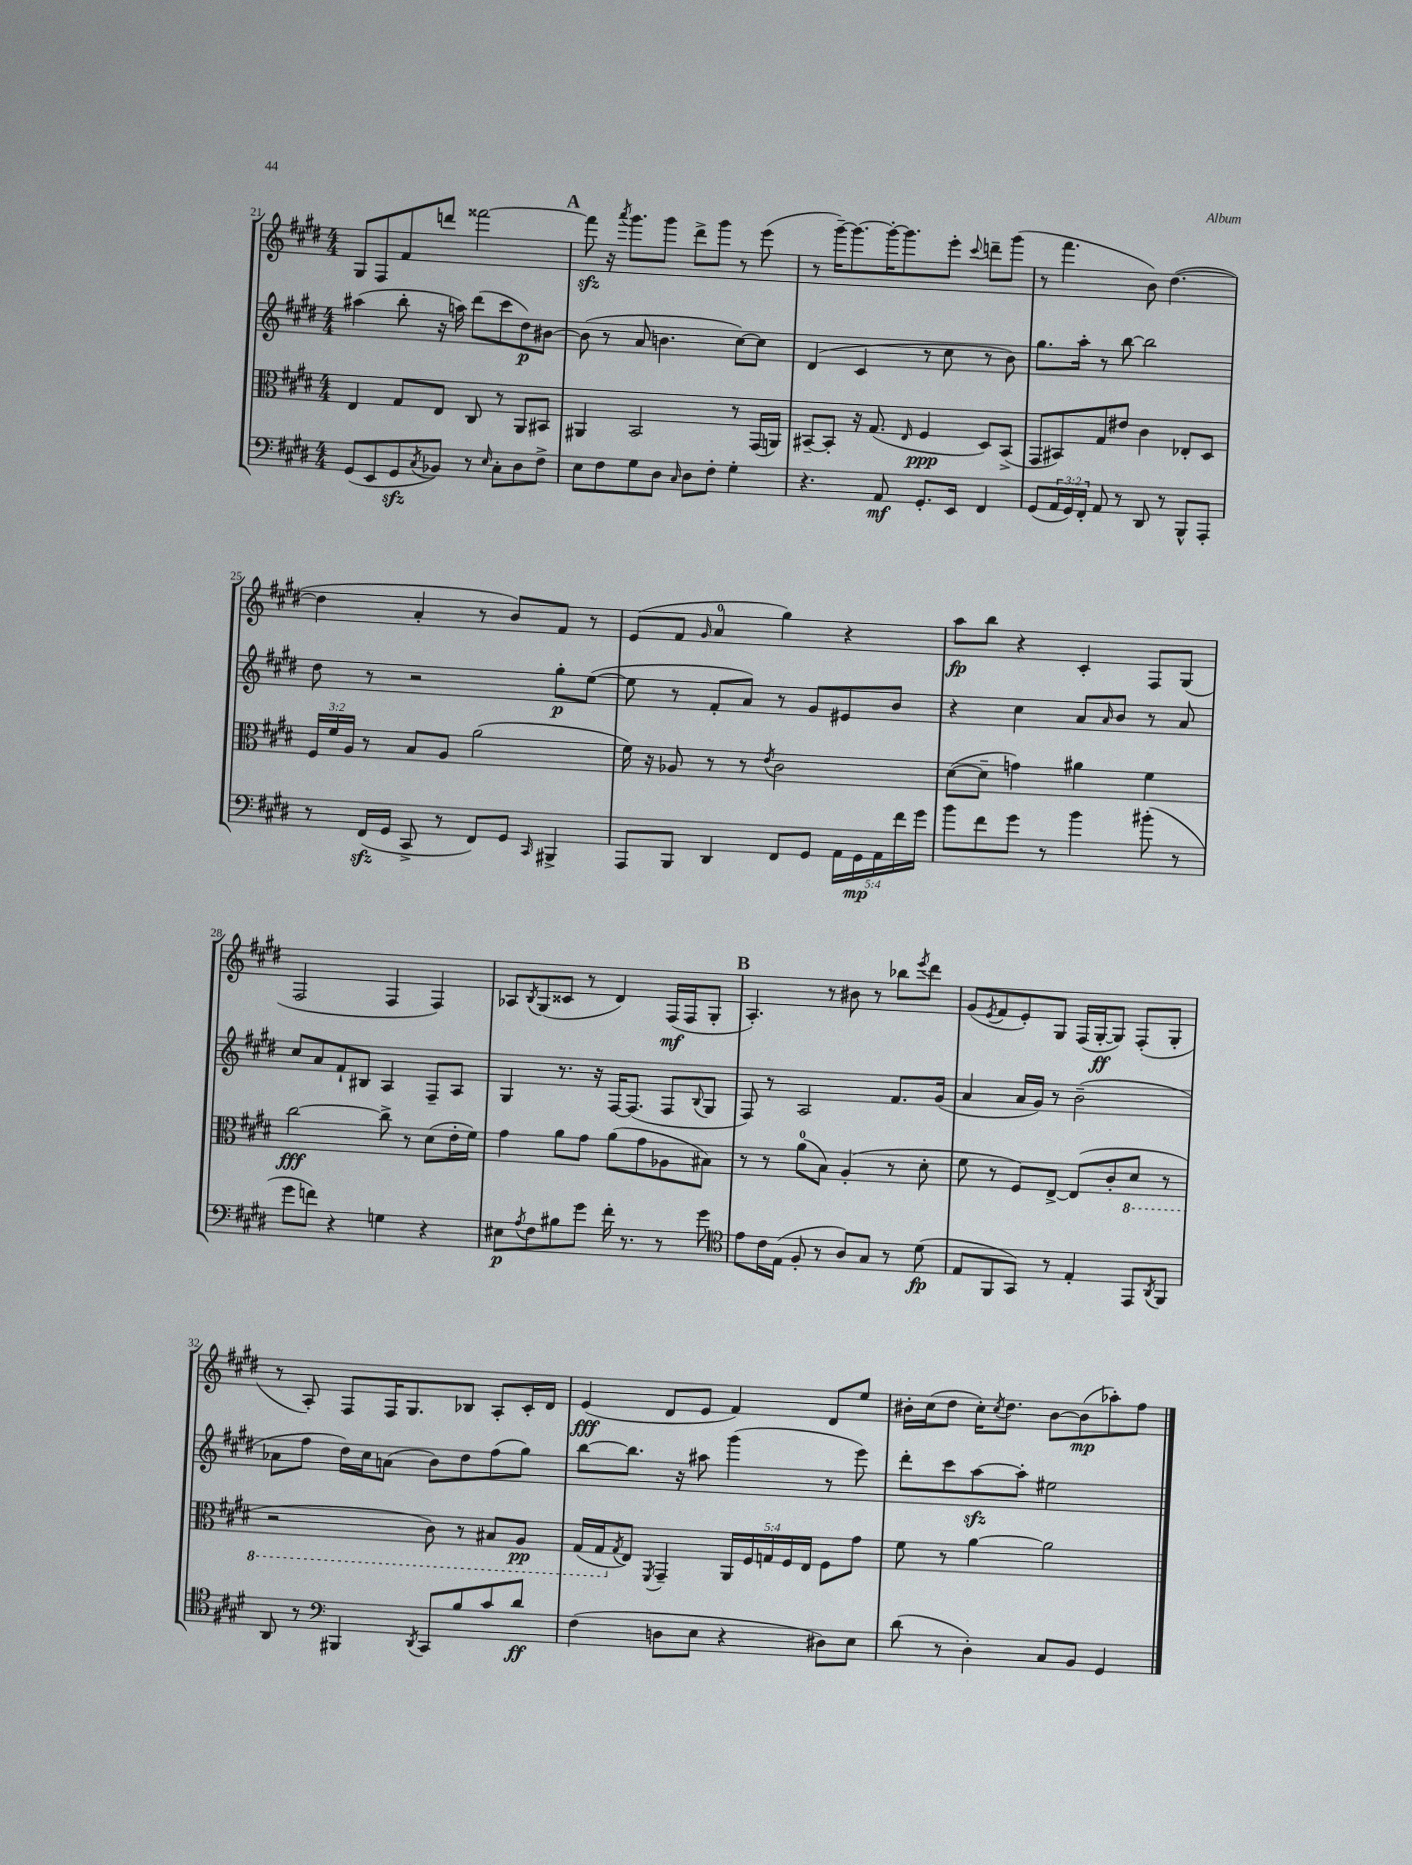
<<
\new StaffGroup <<
\new Staff = "s0" {
    \clef treble \key e \major \numericTimeSignature \time 4/4
    gis8 fis8 fis'8 d'''8 fisis'''2~ |
    \mark \markup { \bold "A" } fisis'''8\sfz r16 \acciaccatura { a'''8 } gis'''8. gis'''8 dis'''8-> gis'''8 r8 e'''8( |
    r8 gis'''16~--) gis'''8.~ gis'''16~-. gis'''8. e'''8-. \appoggiatura { cis'''8 } d'''8-- gis'''8( |
    r8 fis'''4. b'8) dis''4.~( |
    dis''4 a'4-. r8 b'8) fis'8 r8 |
    e'8( fis'8 \grace { gis'16 } a'4-0 gis''4) r4 |
    a''8\fp b''8 r4 cis'4-. fis8 gis8( |
    fis2 fis4 fis4) |
    aes8 \acciaccatura { b8 } gis8( cisis'8 r8 dis'4) fis16\mf( fis16 gis8-. |
    \mark \markup { \bold "B" } a4.-.) r8 bis'8 r8 bes''8 \acciaccatura { e'''8 } dis'''8 |
    gis'8( \acciaccatura { e'8 } fis'8 e'8-.) gis8 fis16( gis16~-.\ff gis8) fis8-.( gis8-. |
    r8 a8-.) fis8 fis16 gis8. bes8 a8-. cis'16-. dis'16 |
    e'4\fff( dis'8 e'8 fis'4) dis'8 e''8 |
    bis'16-. cis''16( dis''8 cis''16-.) \acciaccatura { cis''8 } dis''8. bis'8~ bis'8\mp( aes''8-.) fis''8 \bar "|." |
}
\new Staff = "s1" {
    \clef treble \key e \major \numericTimeSignature \time 4/4
    ais''4( b''8-. r16 a''16) dis'''8( cis'''8 dis''8\p) bis'8~ |
    \mark \markup { \bold "A" } bis'8( r8 a'8 b'4. cis''8~) cis''8 |
    dis'4( cis'4 r8 cis''8 r8 b'8) |
    gis''8. a''16-. r8 b''8~ b''2 |
    dis''8 r8 r2 gis''8-.\p e''8~( |
    e''8 r8 fis'8-. a'8) r8 gis'8 eis'8 b'8 |
    r4 cis''4 a'8 \grace { a'16 } b'8 r8 a'8 |
    cis''8 a'8 fis'8-! bis8 a4 fis8-- a8 |
    gis4 r8. r16 fis16~ fis8.( fis8 \appoggiatura { b8 } gis8 |
    \mark \markup { \bold "B" } fis8) r8 a2 fis'8. gis'16( |
    a'4 a'16 gis'16) r8 b'2--( |
    aes'8 fis''8 dis''16) cis''16 a'8( b'8) dis''8 fis''8( gis''8) |
    b''8~ b''8. r16 ais''8 gis'''4( r8 e'''8) |
    dis'''8-. cis'''8 a''8~\sfz a''8-. eis''2 \bar "|." |
}
\new Staff = "s2" {
    \clef alto \key e \major \numericTimeSignature \time 4/4 \override Staff.TupletNumber.text = #tuplet-number::calc-fraction-text
    e4 gis8 e8 cis8 r8 a,8 bis,8 |
    \mark \markup { \bold "A" } ais,4 b,2 r8 gis,16( a,16) |
    bis,8~-- bis,8-. r16 gis8.( \grace { e16 } fis4\ppp dis8) bis,8->( |
    gis,8 bis,8) gis8 eis'8 cis'4 ees8-. dis8 |
    \tuplet 3/2 { fis16 fis'16 a16 } r8 b8 a8 a'2( |
    fis'16) r16 aes8 r8 r8 \acciaccatura { e'8 } cis'2 |
    dis'8~( dis'8-- g'4) ais'4 fis'4 |
    cis''2~\fff cis''8-> r8 dis'8( e'16-. fis'16) |
    gis'4 a'8 gis'8 a'8( gis'8 aes8 bis8) |
    \mark \markup { \bold "B" } r8 r8 a'8-0( b8) a4-.( r8 dis'8-. |
    fis'8 r8 fis8) e8~-> e8( cis'8-. \ottava #-1 dis8 r8 |
    r2 cis8) r8 bis,8 a,8\pp |
    gis,16( gis,16 \ottava #0 \acciaccatura { gis8 } e8) \acciaccatura { fis,8 } gis,4-- \tuplet 5/4 { a,16 fis16 g16 fis16 e16 } fis8 gis'8 |
    fis'8 r8 a'4~ a'2 \bar "|." |
}
\new Staff = "s3" {
    \clef bass \key e \major \numericTimeSignature \time 4/4 \override Staff.TupletNumber.text = #tuplet-number::calc-fraction-text
    gis,8( e,8 gis,8\sfz \acciaccatura { cis8 } bes,8) r8 \grace { e16 } cis8-. dis8 fis8-> |
    \mark \markup { \bold "A" } e8 fis8 gis8 dis8 \grace { cis16 } dis8 fis8-. gis4-. |
    r4. a,8\mf gis,8.-. e,16 fis,4 |
    gis,8( \tuplet 3/2 { a,16 gis,16) fis,16-. } a,8 r8 dis,8 r8 b,,8-^ a,,8-. |
    r8 fis,16\sfz( gis,16 cis,8-> r8 fis,8) gis,8 \grace { cis,16 } bis,,4-> |
    a,,8 b,,8 dis,4 fis,8 gis,8 \tuplet 5/4 { a,16 gis,16\mp a,16 fis'16 gis'16 } |
    b'8 fis'8 gis'8 r8 b'4 bis'8-.( r8 |
    gis'8 f'8) r4 g4 r4 |
    eis8\p \acciaccatura { a8 } fis8 bis8 gis'8 fis'16-. r8. r8 gis'8 |
    \mark \markup { \bold "B" } \clef tenor e'8 cis'16 e16( fis8-. r8 a8) gis8 r8 dis'8\fp( |
    e8 fis,8 gis,8) r8 e4-. e,8 \acciaccatura { a,8 } fis,8 |
    a,8 r8 \clef bass bis,,4 \acciaccatura { dis,8 } cis,8 b8 cis'8 dis'8\ff |
    fis4( d8 e8 r4 dis8) e8 |
    dis'8( r8 dis4-.) cis8 b,8 gis,4 \bar "|." |
}
>>
>>
\layout { \context { \Score currentBarNumber = #21 } }
